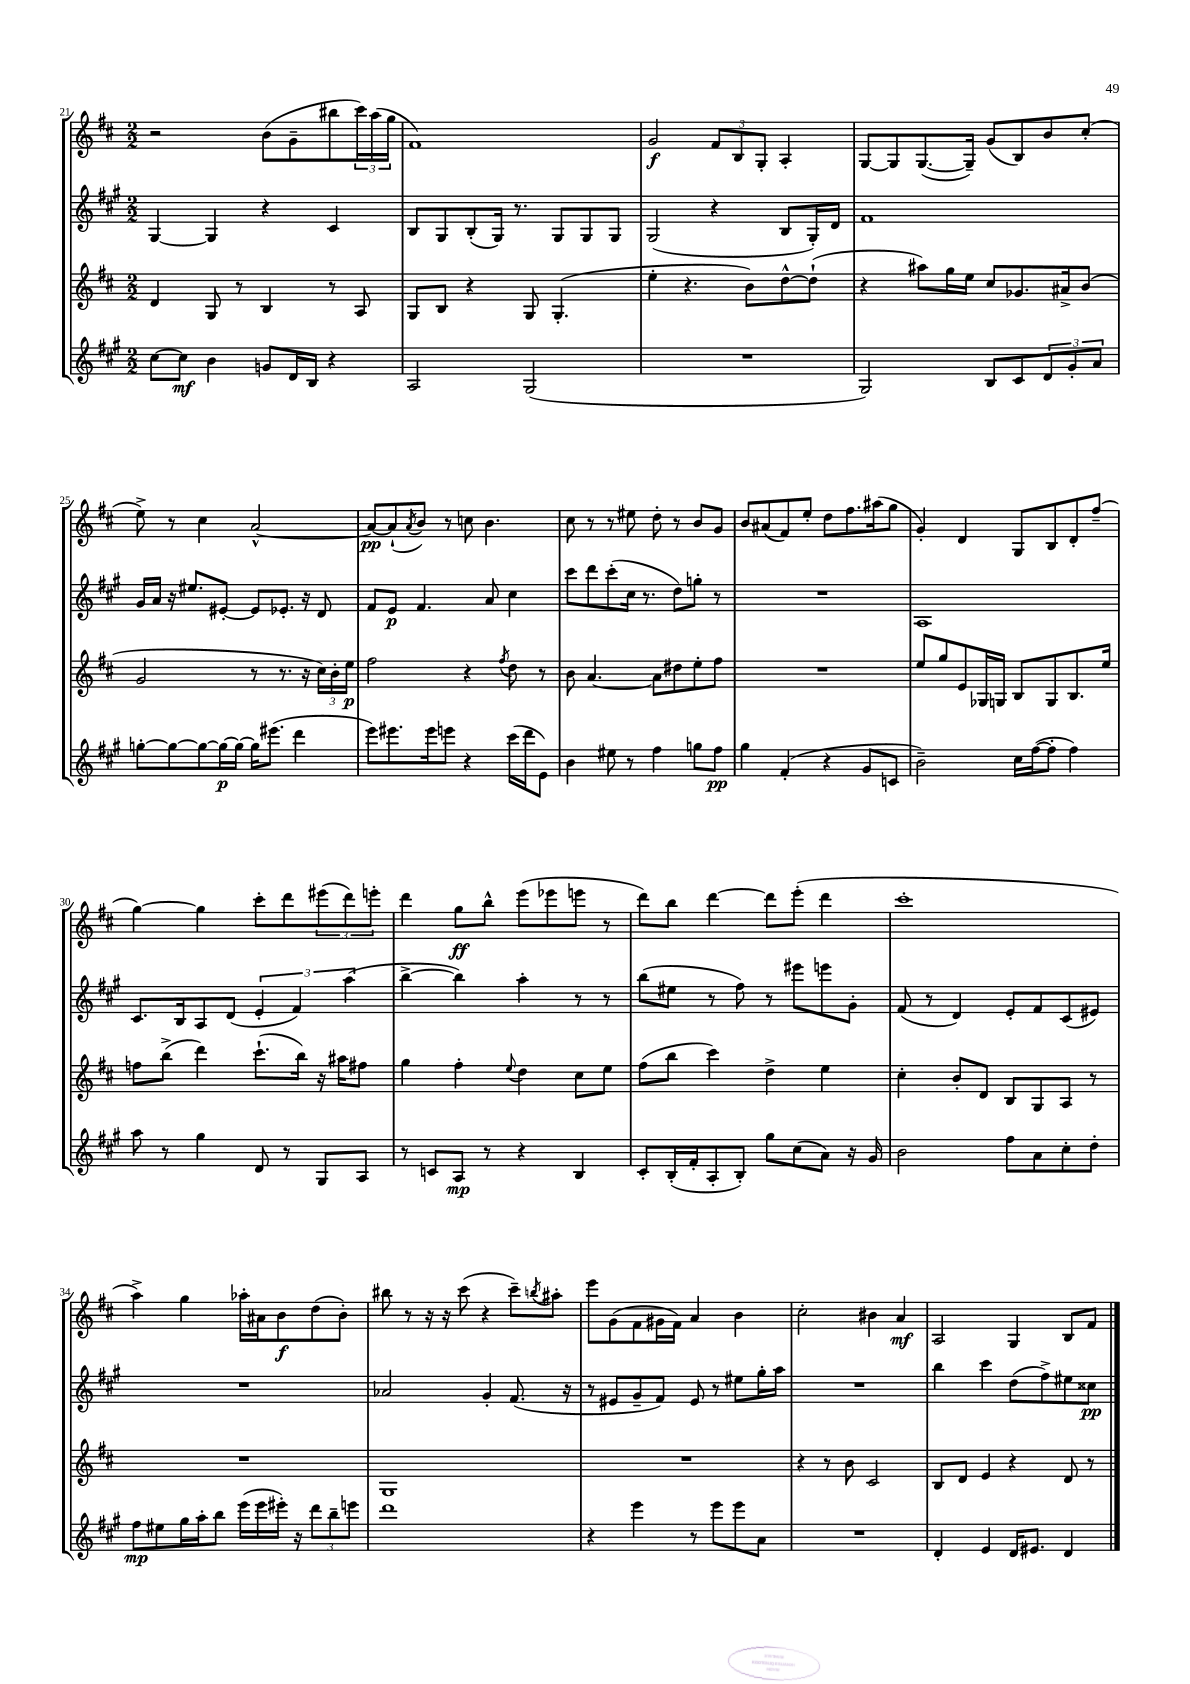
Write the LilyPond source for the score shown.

<<
\new StaffGroup <<
\new Staff = "s0" {
    \clef treble \key d \major \numericTimeSignature \time 2/2
    r2 b'8( g'8-- bis''8 \tuplet 3/2 { cis'''16) a''16( g''16 } |
    fis'1) |
    g'2\f \tuplet 3/2 { fis'8 b8 g8-. } a4-. |
    g8~ g8 g8.~( g16--) g'8( b8) b'8 cis''8-.( |
    e''8->) r8 cis''4 a'2~-^ |
    a'8~\pp a'8-!( \acciaccatura { a'8 } b'8) r8 c''8 b'4. |
    cis''8 r8 r8 eis''8 d''8-. r8 b'8 g'8 |
    b'8 ais'8( fis'8) e''8-. d''8 fis''8. ais''16( g''8 |
    g'4-.) d'4 g8 b8 d'8-. fis''8--( |
    g''4~) g''4 cis'''8-. d'''8 \tuplet 3/2 { eis'''8( d'''8) e'''8-. } |
    d'''4 g''8\ff b''8-^ e'''8( ees'''8 e'''8 r8 |
    d'''8) b''8 d'''4~ d'''8 e'''8-.( d'''4 |
    cis'''1-. |
    a''4->) g''4 aes''16-. ais'16 b'8\f d''8( b'8-.) |
    bis''8 r8 r16 r16 cis'''8( r4 cis'''8--) \acciaccatura { b''8 } ais''8-. |
    e'''8 g'8( fis'8 gis'16 fis'16) a'4 b'4 |
    cis''2-. bis'4 a'4\mf |
    a2 g4 b8 fis'8 \bar "|." |
}
\new Staff = "s1" {
    \clef treble \key a \major \numericTimeSignature \time 2/2
    gis4~ gis4 r4 cis'4 |
    b8 gis8 b8-.( gis16) r8. gis8 gis8 gis8 |
    gis2( r4 b8 gis16-.) d'16 |
    fis'1 |
    gis'16 a'16 r16 eis''8. eis'8~-. eis'8 ees'8.-. r16 d'8 |
    fis'8 e'8\p fis'4. a'8 cis''4 |
    cis'''8 d'''8 cis'''8-.( cis''16 r8. d''8) g''8-. r8 |
    R1 |
    a1 |
    cis'8. b16 a8 d'8( \tuplet 3/2 { e'4-. fis'4) a''4( } |
    b''4~-> b''4) a''4-. r8 r8 |
    b''8( eis''8 r8 fis''8) r8 eis'''8 e'''8 gis'8-. |
    fis'8( r8 d'4) e'8-. fis'8 cis'8( eis'8) |
    R1 |
    aes'2 gis'4-. fis'8.( r16 |
    r8 eis'8 gis'8-- fis'8) eis'8 r8 eis''8 gis''16-. a''16 |
    R1 |
    b''4 cis'''4 d''8( fis''8->) eis''8 cisis''8\pp \bar "|." |
}
\new Staff = "s2" {
    \clef treble \key d \major \numericTimeSignature \time 2/2
    d'4 g8 r8 b4 r8 a8 |
    g8 b8 r4 g8 g4.-.( |
    e''4-. r4. b'8) d''8~-^ d''8-!( |
    r4 ais''8) g''16 e''16 cis''8 ges'8. ais'16-> b'8( |
    g'2 r8 r8. r16 \tuplet 3/2 { cis''16) b'16-. e''16\p } |
    fis''2 r4 \acciaccatura { fis''8 } d''8 r8 |
    b'8 a'4.~ a'8 dis''8 e''8-. fis''8 |
    R1 |
    e''8 g''8 e'8 ges16 g16 b8 g8 b8. e''16 |
    f''8 b''8->( d'''4) cis'''8.-!( b''16) r16 ais''16 fis''8 |
    g''4 fis''4-. \appoggiatura { e''8 } d''4 cis''8 e''8 |
    fis''8( b''8 cis'''4) d''4-> e''4 |
    cis''4-. b'8-. d'8 b8 g8 a8 r8 |
    R1 |
    g1 |
    R1 |
    r4 r8 b'8 cis'2 |
    b8 d'8 e'4 r4 d'8 r8 \bar "|." |
}
\new Staff = "s3" {
    \clef treble \key a \major \numericTimeSignature \time 2/2
    cis''8~ cis''8\mf b'4 g'8 d'16 b16 r4 |
    a2 gis2( |
    R1 |
    gis2) b8 cis'8 \tuplet 3/2 { d'8 gis'8-. a'8 } |
    g''8~-. g''8~ g''8~ g''16~\p g''16~ g''16 eis'''8.( d'''4 |
    e'''8) eis'''8. eis'''16 e'''8 r4 cis'''16( d'''16 e'8) |
    b'4 eis''8 r8 fis''4 g''8 fis''8\pp |
    gis''4 fis'4-.( r4 gis'8 c'8 |
    b'2--) cis''16 fis''16~( fis''8-. fis''4) |
    a''8 r8 gis''4 d'8 r8 gis8 a8 |
    r8 c'8 a8\mp r8 r4 b4 |
    cis'8-. b16-.( fis'16-. a8-. b8-.) gis''8 cis''8( a'8) r16 gis'16 |
    b'2 fis''8 a'8 cis''8-. d''8-. |
    fis''8\mp eis''8 gis''16 a''16-. b''8 e'''16( e'''16 eis'''16-.) r16 \tuplet 3/2 { d'''8 b''8-- e'''8 } |
    d'''1 |
    r4 e'''4 r8 e'''8 e'''8 a'8 |
    R1 |
    d'4-. e'4 d'16 eis'8. d'4 \bar "|." |
}
>>
>>
\layout { \context { \Score currentBarNumber = #21 } }
